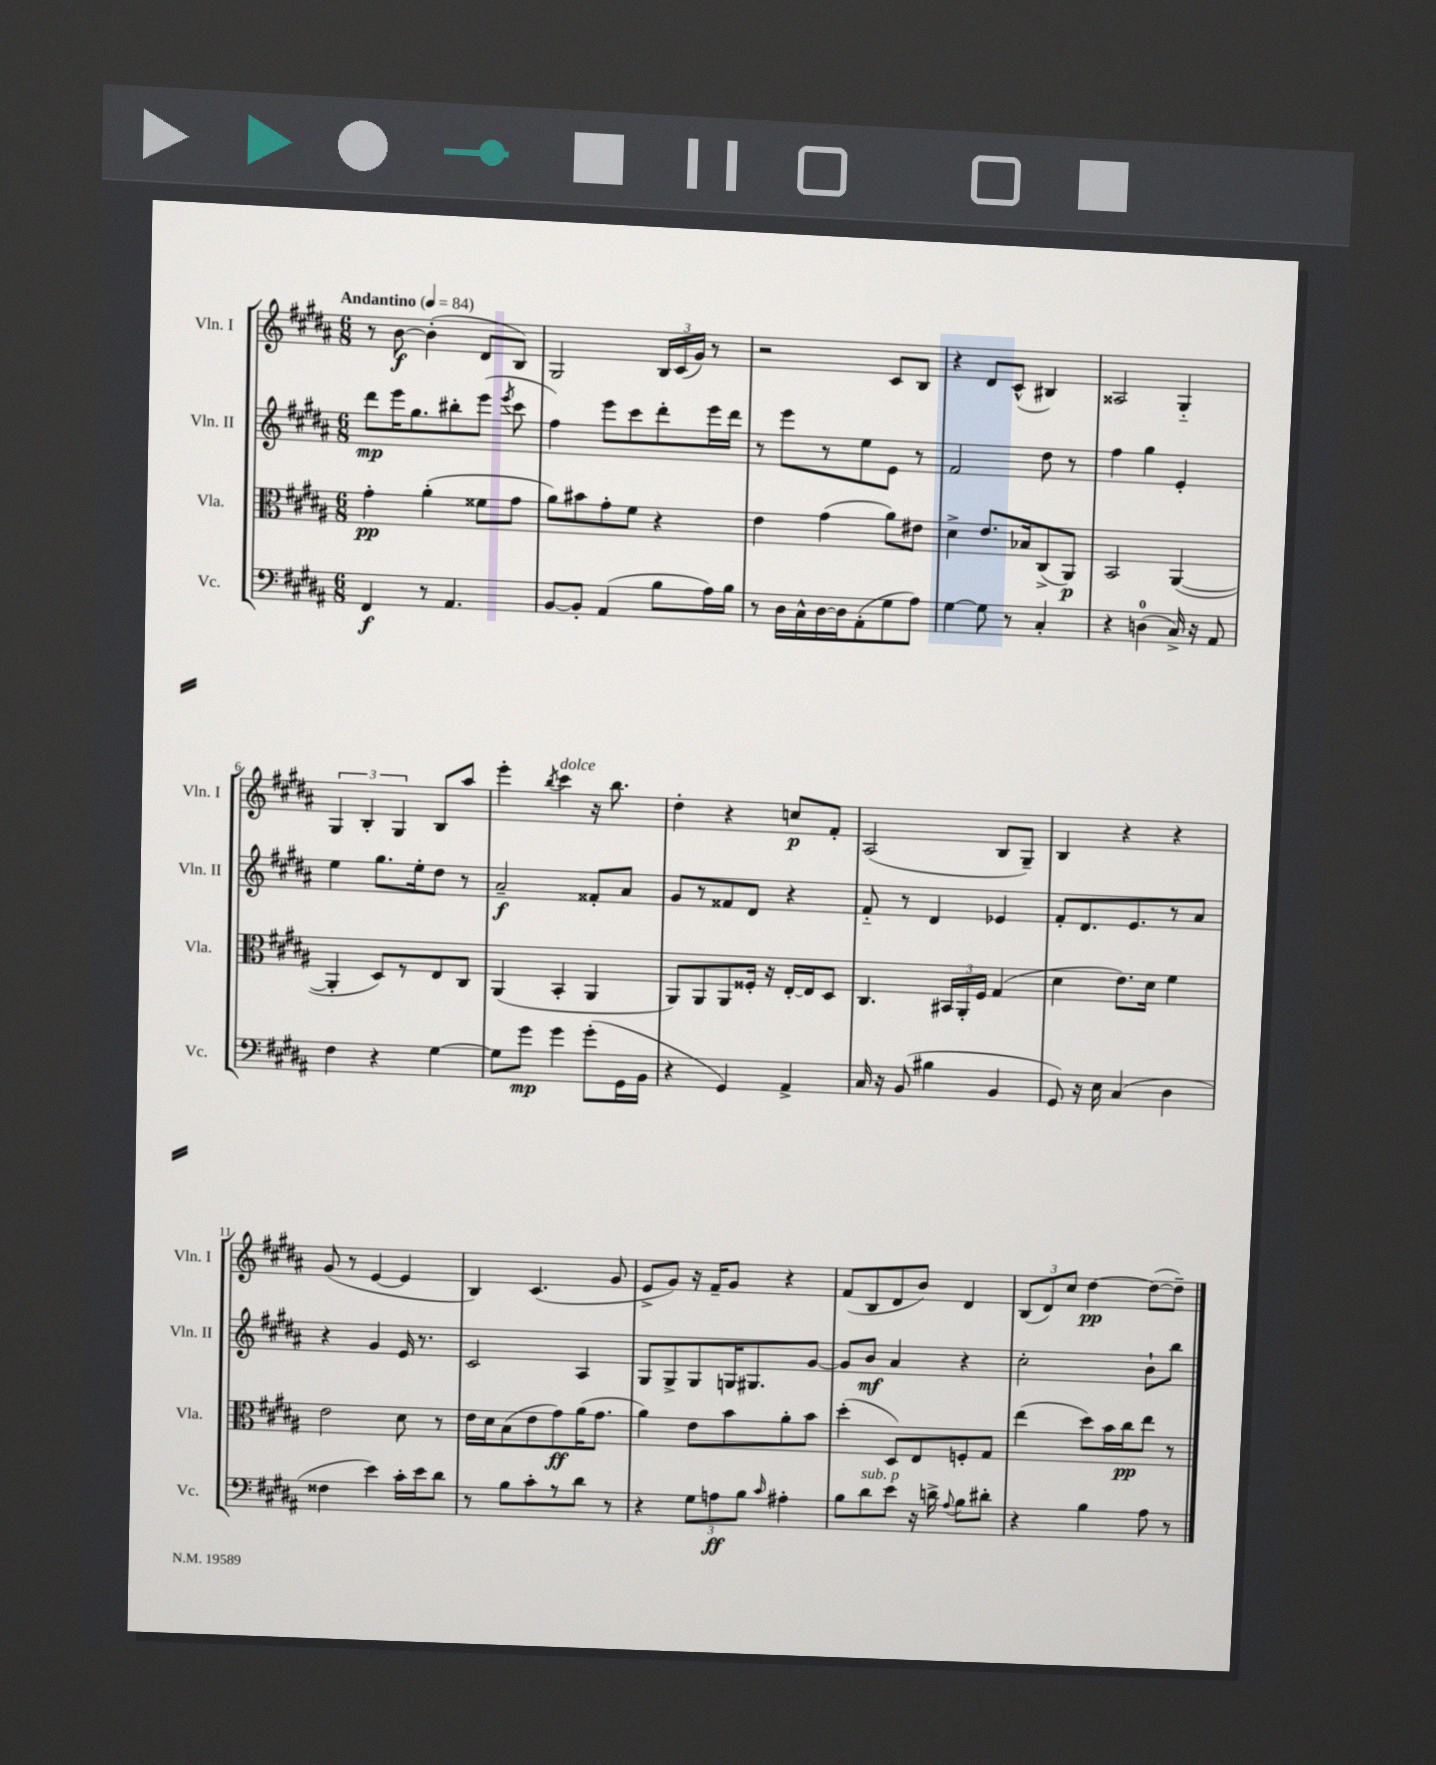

**kern	**kern	**kern	**kern
*staff4	*staff3	*staff2	*staff1
*clefF4	*clefC3	*clefG2	*clefG2
*k[f#c#g#d#a#]	*k[f#c#g#d#a#]	*k[f#c#g#d#a#]	*k[f#c#g#d#a#]
*M6/8	*M6/8	*M6/8	*M6/8
*MM84	*MM84	*MM84	*MM84
4FF#	4g#'	8ddd#	8r
.	.	16eee	[8b
.	.	8.gg#	.
8r	(4a#'	.	(4b']
4.AA#	.	8bb#'	.
.	8f##	(8eee	8d#
.	.	8qeee	.
.	8g#	8ccc#	8B)
=	=	=	=
[8BB	8a#)	4ff#)	2G#
8BB']	8b#	.	.
(4AA#	8g#'	8eee	.
.	8f#	8ccc#	.
8B	4r	8ddd#'	24B
.	.	.	(24c#
.	.	.	24g#)
16A#)	.	16eee	8r
16B	.	16ddd#	.
=	=	=	=
8r	4e	8r	2r
16D#	.	8eee	.
16C#^^	.	.	.
[16D#	(4g#	8r	.
16D#]	.	.	.
(8AA#'	.	8ee	.
8G#	8a#)	8e	8c#
8A#)	8e#	8r	8B
=	=	=	=
[4G#	4d#^	2f#	4r
8G#]	8.e	.	8d#
8r	.	.	(8c#^^
.	16B-	.	.
4C#'	(8C#^	8dd#	4B#)
.	8AA#)	8r	.
=	=	=	=
4r	2BB	4ff#	2A##
(4D	.	4gg#	.
16C#^)	([4AA#	4e'	4G#'~
16r	.	.	.
8AA#	.	.	.
=	=	=	=
4F#	4AA#']	4ee	6G#
.	.	.	6B'
4r	8D#)	8.gg#	.
.	.	.	6G#
.	8r	.	.
.	.	16ee'	.
[4G#	8E	8dd#	8B
.	8C#	8r	8aa#
=	=	=	=
8G#]	(4AA#	2a#~	4eee'
8g#	.	.	.
.	.	.	8qbb
4g#	4BB'	.	4ccc#
(8g#'	4AA#	8f##'	16r
.	.	.	8.bb
16GG#	.	8a#	.
16BB	.	.	.
=	=	=	=
4r	8AA#)	8g#	4dd#'
.	8AA#	8r	.
4GG#)	8AA#	8f##	4r
.	16F##'	8d#	.
.	16r	.	.
4AA#^	[16E'	4r	8cc
.	16E]	.	.
.	8D#	.	8f#'
=	=	=	=
16C#	4.C#	8f#'~	(2A#
16r	.	.	.
(8BB	.	8r	.
4B#	.	4d#	.
.	24BB#	.	.
.	24AA#'	.	.
.	24F#	.	.
4BB	(4G#	4e-	8B
.	.	.	8G#~)
=	=	=	=
8GG#)	4d#	8f#'	4B
16r	.	8.d#	.
16E	.	.	.
(4C#	8.e)	.	4r
.	.	8.e	.
.	16d#	.	.
4D#	4f#	8r	4r
.	.	8a#	.
=	=	=	=
4F##	2e	4r	(8g#
.	.	.	8r
4e)	.	4g#	[4e
16c#'	8d#	16e	4e]
16e	.	8.r	.
8d#	8r	.	.
=	=	=	=
8r	16e	2c#	4B)
.	16d#	.	.
8B	(8B	.	.
8c#'	8e	.	(4.c#
8r	8g#)	.	.
8d#	(16a#	4A#	.
.	8.g#	.	.
8r	.	.	8g#
=	=	=	=
4r	4a#)	8G#	8e^
.	.	8G#^	8g#)
12G#	8e	8G#	16r
.	.	.	16f#~
12A	.	.	.
.	8b	16G	8g#
12B	.	.	.
.	.	8.G#	.
16qqc#	.	.	.
4A#'	8a#'	.	4r
.	8b	[8g#	.
=	=	=	=
8B	(4dd#'	8g#]	(8f#
8d#	.	8b	8B
8e	8D#)	4a#	8d#
16r	8E	.	8b)
16d^	.	.	.
8qqA#	.	.	.
8B	8F'	4r	4d#
8d#'	8G#	.	.
=	=	=	=
4r	(4ee	2cc#'	(12B
.	.	.	12d#)
.	.	.	12cc#
4B	8dd#)	.	[4dd#
.	16b	.	.
.	16cc#	.	.
8A#	8ee	8b`	(8dd#_
8r	8r	8bb	8dd#~])
==	==	==	==
*-	*-	*-	*-
